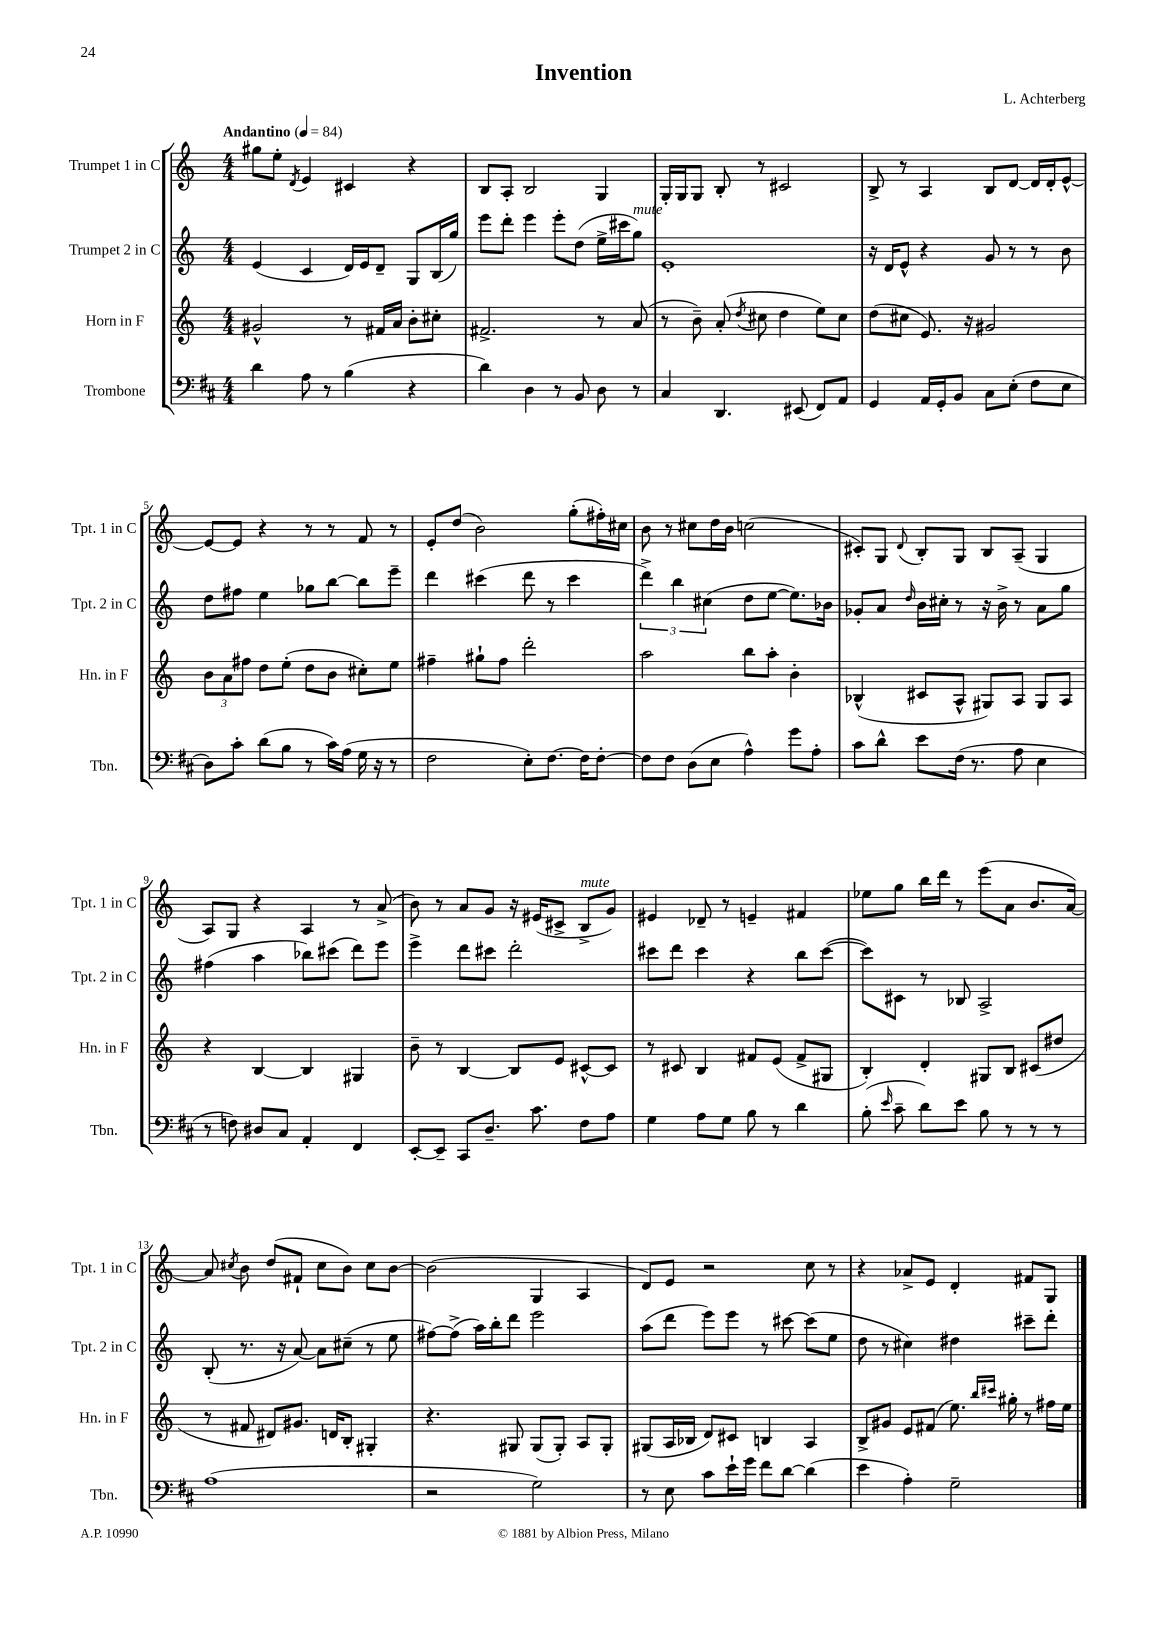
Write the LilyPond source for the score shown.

\header { title = "Invention" composer = "L. Achterberg" }
<<
\new StaffGroup <<
\new Staff = "s0" \with { instrumentName = "Trumpet 1 in C" shortInstrumentName = "Tpt. 1 in C" } {
    \clef treble \key c \major \numericTimeSignature \time 4/4 \tempo "Andantino" 4 = 84
    \autoBeamOff gis''8[ e''8]-. \acciaccatura { d'8 } e'4 cis'4 r4 |
    b8[ a8]-. b2 g4 |
    g16[-. g16 g8] b8-. r8 cis'2 |
    b8-> r8 a4 b8[ d'8]~ d'16[ d'16-. e'8]~-^ |
    e'8[~ e'8] r4 r8 r8 f'8 r8 |
    e'8[-. d''8]( b'2) g''8[-.( fis''16-.) cis''16] |
    b'8 r8 cis''8[ d''16 b'16] c''2( |
    cis'8[-.) g8] \appoggiatura { d'8 } b8[-. g8] b8[ a8]--( g4 |
    a8[) g8] r4 a4 r8 a'8->( |
    b'8) r8 a'8[ g'8] r16 eis'16[( cis'8]-> b8[->^\markup { \italic "mute" } g'8]) |
    eis'4 des'8-- r8 e'4-- fis'4 |
    ees''8[ g''8] b''16[ d'''16] r8 e'''8[( a'8] b'8.[ a'16]~) |
    a'8 \acciaccatura { cis''8 } b'8 d''8[( fis'8]-! cis''8[ b'8]) cis''8[ b'8]~ |
    b'2( g4 a4 |
    d'8[) e'8] r2 c''8 r8 |
    r4 aes'8[-> e'8] d'4-. fis'8[ g8] \bar "|." |
}
\new Staff = "s1" \with { instrumentName = "Trumpet 2 in C" shortInstrumentName = "Tpt. 2 in C" } {
    \clef treble \key c \major \numericTimeSignature \time 4/4
    \autoBeamOff e'4( c'4 d'16[) e'16 d'8]-- g8[ b16( g''16]) |
    e'''8[ d'''8]-. e'''4 e'''8[-. d''8]( e''16[-> cis'''16 g''8]^\markup { \italic "mute" }) |
    e'1-. |
    r16 d'16[ e'8]-^ r4 g'8 r8 r8 b'8 |
    d''8[ fis''8] e''4 ges''8[ b''8]~ b''8[ e'''8]-- |
    d'''4 cis'''4( d'''8 r8 cis'''4 |
    \tuplet 3/2 { d'''4->) b''4 cis''4( } d''8[ e''8]~ e''8.[) bes'16] |
    ges'8[-. a'8] \grace { d''16 } b'16[ cis''16]-. r8 r16 b'16-> r8 a'8[ g''8] |
    fis''4( a''4 bes''8[) cis'''8]( d'''8[) e'''8] |
    e'''4-> d'''8[ cis'''8] d'''2-. |
    cis'''8[ d'''8] cis'''4 r4 b''8[ cis'''8]~( |
    cis'''8[) cis'8] r8 bes8 a2-> |
    b8-.( r8. r16 a'8~) a'8[ cis''8]--( r8 e''8 |
    fis''8[~) fis''8]->( a''16[) b''16-. d'''8] e'''2 |
    a''8[( d'''8] e'''8[) e'''8] r8 cis'''8~ cis'''8[( e''8] |
    d''8 r8 cis''4) dis''4 cis'''8[-- d'''8]-. \bar "|." |
}
\new Staff = "s2" \with { instrumentName = "Horn in F" shortInstrumentName = "Hn. in F" } {
    \clef treble \key c \major \numericTimeSignature \time 4/4
    \autoBeamOff gis'2-^ r8 fis'16[ a'16] b'8[-. cis''8]-. |
    fis'2.-> r8 a'8( |
    r8 b'8--) a'8-.( \acciaccatura { d''8 } cis''8 d''4 e''8[) cis''8] |
    d''8[( cis''8] e'8.) r16 gis'2 |
    \tuplet 3/2 { b'8[ a'8 fis''8] } d''8[ e''8]-.( d''8[ b'8] cis''8[-.) e''8] |
    fis''4-- gis''8[-! fis''8] d'''2-. |
    a''2 b''8[ a''8]-. b'4-. |
    bes4-^( cis'8[ a8]-^ gis8[) a8] gis8[ a8] |
    r4 b4~ b4 gis4 |
    b'8-- r8 b4~ b8[ e'8] cis'8[~-^ cis'8] |
    r8 cis'8 b4 fis'8[ e'8]( fis'8[-> gis8] |
    b4-.) d'4-. gis8[ b8] cis'8[( dis''8] |
    r8 fis'8 dis'8[) gis'8.] d'16[ b8]-. gis4-. |
    r4. gis8 gis8[( gis8]-.) a8[ gis8]-. |
    gis8[( a16 bes16] d'8[) cis'8] b4 a4 |
    b8[-> gis'8] e'8[ fis'8]( e''8.) \grace { b''16[ cis'''16] } gis''16-. r8 fis''16[ e''16] \bar "|." |
}
\new Staff = "s3" \with { instrumentName = "Trombone" shortInstrumentName = "Tbn." } {
    \clef bass \key d \major \numericTimeSignature \time 4/4
    \autoBeamOff d'4 a8 r8 b4( r4 |
    d'4) d4 r8 b,8 d8 r8 |
    cis4 d,4. eis,8( fis,8[) a,8] |
    g,4 a,16[ g,16-. b,8] cis8[ e8]-.( fis8[ e8] |
    d8[) cis'8]-. d'8[( b8] r8 cis'16[) a16]( g16 r16 r8 |
    fis2 e8[-.) fis8.]~ fis16[ fis8]~-. |
    fis8[ fis8] d8[( e8] a4-^) g'8[ a8]-. |
    cis'8[ d'8]-^ e'8[ fis16]( r8. a8 e4 |
    r8 f8) dis8[ cis8] a,4-. fis,4 |
    e,8[~-. e,8]-- cis,8[ d8.]-- cis'8. fis8[ a8] |
    g4 a8[ g8] b8 r8 d'4 |
    b8-.( \grace { e'16 } cis'8-- d'8[) e'8] b8 r8 r8 r8 |
    a1( |
    r2 g2) |
    r8 e8 cis'8[ e'16-! g'16] fis'8[ d'8]~ d'4( |
    e'4 a4-.) g2-- \bar "|." |
}
>>
>>
